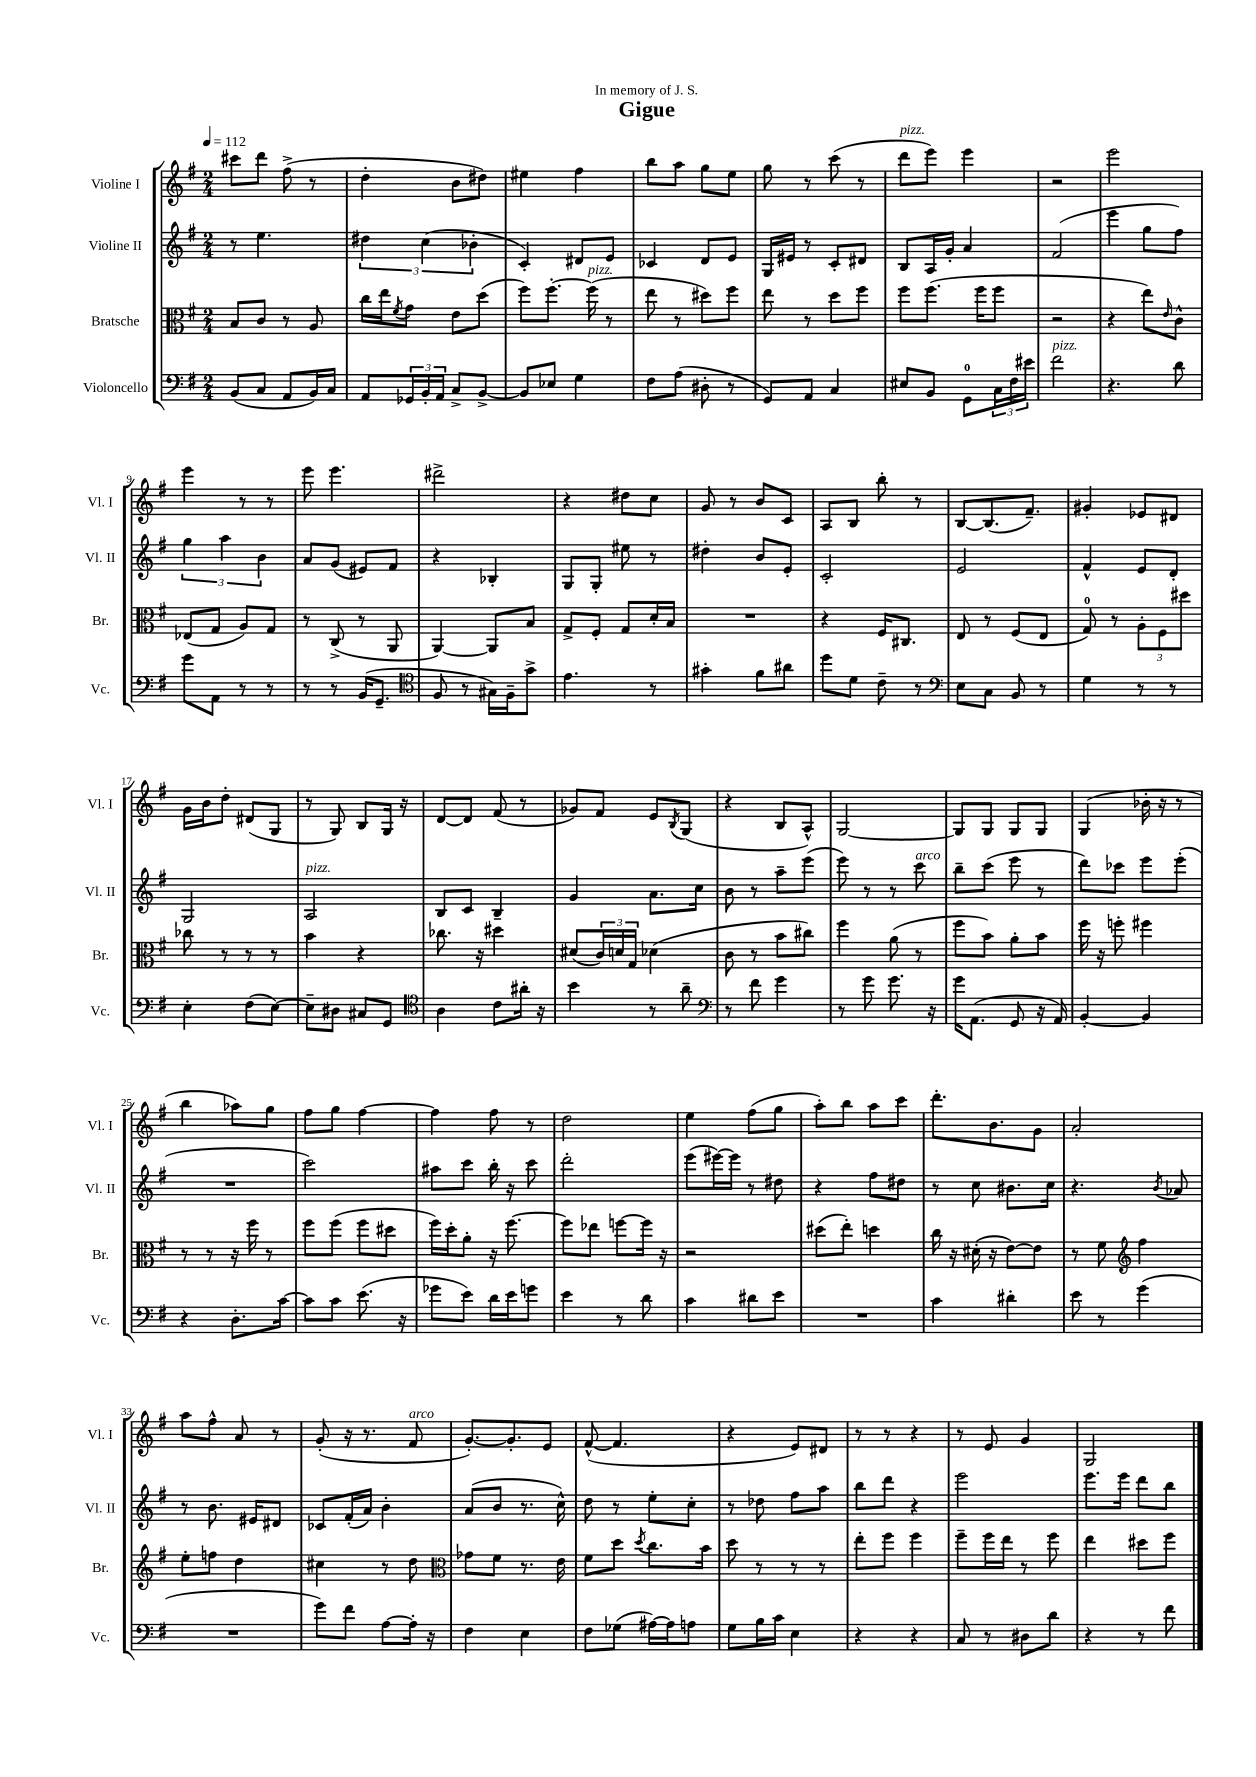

**kern	**kern	**kern	**kern
*part4	*part3	*part2	*part1
*staff4	*staff3	*staff2	*staff1
*I"Violoncello	*I"Bratsche	*I"Violine II	*I"Violine I
*I'Vc.	*I'Br.	*I'Vl. II	*I'Vl. I
*clefF4	*clefC3	*clefG2	*clefG2
*k[f#]	*k[f#]	*k[f#]	*k[f#]
*M2/4	*M2/4	*M2/4	*M2/4
*MM112	*MM112	*MM112	*MM112
=1	=1	=1	=1
(8BB/L	8B/L	8r	8ccc#X\L
8C/J	8c/J	4.ee\	8ddd\J
8AA/L	8r	.	(8ff#^\
16BB/L)	8A/	.	8r
16C/JJ	.	.	.
=2	=2	=2	=2
8AA/L	16cc\LL	6dd#X\	4dd'\
.	16ee\J	.	.
.	8qf#/	.	.
24GG-X/L	8g\J	.	.
24BB'/	.	(6cc\	.
24AA/JJ	.	.	.
8C^/L	8e\L	.	8b\L
.	.	6b-X'\	.
[8BB^/J	(8dd\J	.	8dd#X\J)
=3	=3	=3	=3
8BB/L]	8ff#\L)	4c'/)	4ee#X\
8E-X/J	[8.ff#'\J	.	.
4G\	.	8d#X/L	4ff#\
!	!LO:TX:a:i:t=pizz.	!	!
.	(16ff#\]	.	.
.	8r	8e/J	.
=4	=4	=4	=4
8F#\L	8ee\	4c-X/	8bb\L
(8A\J	8r	.	8aa\J
8D#X'\	8dd#X\L)	8d/L	8gg\L
8r	8ff#\J	8e/J	8ee\J
=5	=5	=5	=5
8GG/L)	8ee\	16G/LL	8gg\
.	.	16e#X/JJ	.
8AA/J	8r	8r	8r
4C/	8dd\L	8c'/L	(8ccc\
.	8ff#\J	8d#X/J	8r
=6	=6	=6	=6
!	!	!	!LO:TX:a:i:t=pizz.
8E#X/L	8ff#\L	8B/L	8ddd\L
8BB/J	(8.ff#\J	16A/L	8eee\J)
.	.	16g'/JJ	.
8GG\L	.	4a/	4eee\
.	16ff#\KL	.	.
24C\L	8ff#\J	.	.
24F#\	.	.	.
24e#X\JJ	.	.	.
=7	=7	=7	=7
!LO:TX:a:i:t=pizz.	!	!	!
2f#\	2r	(2f#/	2r
=8	=8	=8	=8
4.r	4r	4eee\	2eee\
.	8ee\L)	8gg\L	.
.	16qqe/	.	.
8d\	8c^^\J	8ff#\J)	.
!!LO:LB:g=z
=9	=9	=9	=9
8g\L	(8E-X/L	6gg\	4eee\
8AA\J	8G/J	.	.
.	.	6aa\	.
8r	8A/L)	.	8r
.	.	6b\	.
8r	8G/J	.	8r
=10	=10	=10	=10
8r	8r	8a/L	8eee\
8r	(8C^/	(8g/J	4.eee\
(16BB/KL	8r	8e#X/L)	.
8.GG~/J	.	.	.
.	8AA/	8f#/J	.
=11	=11	=11	=11
*clefC4	*	*	*
8F#/	[4AA/)	4r	2ddd#X^\
8r	.	.	.
16G#X\LL)	8AA/L]	4B-X'/	.
16F#~\J	.	.	.
8g^\J	8B/J	.	.
=12	=12	=12	=12
4.e\	8G^/L	8G/L	4r
.	8F#'/J	8G'/J	.
.	8G/L	8ee#X\	8dd#X\L
8r	16d'/L	8r	8cc\J
.	16B/JJ	.	.
=13	=13	=13	=13
4g#X'\	2r	4dd#X'\	8g/
.	.	.	8r
8f#\L	.	8b/L	8b/L
8a#X\J	.	8e'/J	8c/J
=14	=14	=14	=14
8dd\L	4r	2c'/	8A/L
8d\J	.	.	8B/J
8c~\	16F#/KL	.	8bb'\
.	8.C#X/J	.	.
8r	.	.	8r
=15	=15	=15	=15
*clefF4	*	*	*
8E\L	8E/	2e/	[8B/L
8C\J	8r	.	(8.B/]
8BB/	(8F#/L	.	.
.	.	.	8.f#~/J)
8r	8E/J	.	.
=16	=16	=16	=16
4G\	8G/)	4f#^^/	4g#X'/
.	8r	.	.
8r	12A'\L	8e/L	8e-X/L
.	12F#\	.	.
8r	.	8d'/J	8d#X/J
.	12dd#X\J	.	.
!!LO:LB:g=z
=17	=17	=17	=17
4E'\	8cc-X\	2G/	16g\LL
.	.	.	16b\J
.	8r	.	8dd'\J
(8F#\L	8r	.	(8d#X/L
[8E\J)	8r	.	8G/J
=18	=18	=18	=18
!	!	!LO:TX:a:i:t=pizz.	!
8E~\L]	4b\	2A/	8r
8D#X\J	.	.	8G/)
8C#X/L	4r	.	8B/L
8GG/J	.	.	16G/Jk
.	.	.	16r
=19	=19	=19	=19
*clefC4	*	*	*
4A\	8.cc-X\	8B/L	[8d/L
.	.	8c/J	8d/J]
.	16r	.	.
8c\L	4dd#X\	4B~/	(8f#/
16a#X'\Jk	.	.	8r
16r	.	.	.
=20	=20	=20	=20
4b\	(8d#X/L	4g/	8g-X/L)
.	24c/L)	.	8f#/J
.	24dn/	.	.
.	24G/JJ	.	.
8r	(4d-X\	8.a\L	8e/L
.	.	.	8qB/
8a~\	.	.	(8G/J
.	.	16cc\Jk	.
=21	=21	=21	=21
*clefF4	*	*	*
8r	8c\	8b\	4r
8f#\	8r	8r	.
4g\	8b\L	8aa~\L	8B/L
.	8cc#X\J)	(8eee\J	8A^^/J)
=22	=22	=22	=22
8r	4ff#\	8eee\)	[2G/
8g\	.	8r	.
8.g\	(8a\	8r	.
!	!	!LO:TX:a:i:t=arco	!
.	8r	8ccc\	.
16r	.	.	.
=23	=23	=23	=23
16g\KL	8ff#\L	8bb~\L	8G/L]
(8.AA\J	.	.	.
.	8b\J)	(8ccc\J	8G/J
8GG/	8a'\L	8eee\	8G/L
16r	8b\J	8r	8G/J
16AA/)	.	.	.
=24	=24	=24	=24
[4BB'/	16ff#\	8ddd\L)	(4G/
.	16r	.	.
.	8ffn'\	8ccc-X\J	.
4BB/]	4ff#X\	8eee\L	16b-X'\
.	.	.	16r
.	.	(8eee'\J	8r
!!LO:LB:g=z
=25	=25	=25	=25
4r	8r	2r	4bb\
.	8r	.	.
8.D'\L	16r	.	8aa-X\L)
.	16ff#\	.	.
.	8r	.	8gg\J
[16c\Jk	.	.	.
=26	=26	=26	=26
8c\L]	8ff#\L	2ccc\)	8ff#\L
8c\J	(8ff#\J	.	8gg\J
(8.e\	8ff#\L	.	[4ff#\
.	8dd#X\J	.	.
16r	.	.	.
=27	=27	=27	=27
8g-X\L	16ff#\LL)	8aa#X\L	4ff#\]
.	16dd'\J	.	.
8e\J)	8a'\J	8ccc\J	.
16d\LL	16r	16bb'\	8ff#\
16e\J	[8.ff#\	16r	.
8gn\J	.	8ccc\	8r
=28	=28	=28	=28
4e\	8ff#\L]	2ddd'\	2dd\
.	8ee-X\J	.	.
8r	[8ffn\L	.	.
8d\	16ff\Jk]	.	.
.	16r	.	.
=29	=29	=29	=29
4c\	2r	(8eee\L	4ee\
.	.	[16eee#X\L)	.
.	.	16eee#\JJ]	.
8d#X\L	.	8r	(8ff#\L
8e\J	.	8dd#X\	8gg\J
=30	=30	=30	=30
2r	(8dd#X\L	4r	8aa'\L)
.	8ee'\J)	.	8bb\J
.	4ddn\	8ff#\L	8aa\L
.	.	8dd#X\J	8ccc\J
=31	=31	=31	=31
4c\	16cc\	8r	8.ddd'\L
.	16r	.	.
.	(16d#X'\	8cc\	.
.	16r	.	8.b\
4d#X'\	[8e\L)	8.b#X\L	.
.	8e\J]	.	8g\J
.	.	16cc\Jk	.
=32	=32	=32	=32
8e\	8r	4.r	2a'/
8r	8f#\	.	.
*	*clefG2	*	*
(4g\	4ff#\	.	.
.	.	8qb/	.
.	.	8a-X/	.
!!LO:LB:g=z
=33	=33	=33	=33
2r	8ee'\L	8r	8aa\L
.	8ffn\J	8.b\	8ff#^^\J
.	4dd\	.	8a/
.	.	16e#X/KL	.
.	.	8d#X/J	8r
=34	=34	=34	=34
8g\L)	4cc#X\	8c-X/L	(8g'/
8f#\J	.	(16f#'/L	16r
.	.	16a/JJ)	8.r
[8A\L	8r	4b'\	.
!	!	!	!LO:TX:a:i:t=arco
16A'\Jk]	8dd\	.	8f#/
16r	.	.	.
=35	=35	=35	=35
*	*clefC3	*	*
4F#\	8g-X\L	(8a/L	[8.g'/L)
.	8f#\J	8b/J	.
.	.	.	8.g'/]
4E\	8.r	8.r	.
.	.	.	8e/J
.	16e\	16cc^^\)	.
=36	=36	=36	=36
8F#\L	8f#\L	8dd\	([8f#^^/
(8G-X\J	8dd\J	8r	4.f#/]
.	8qdd/	.	.
[16A#X\LL)	8.cc\L	8ee'\L	.
16A#\J]	.	.	.
8An\J	.	8cc'\J	.
.	16b\Jk	.	.
=37	=37	=37	=37
8G\L	8dd\	8r	4r
16B\L	8r	8dd-X\	.
16c\JJ	.	.	.
4E\	8r	8ff#\L	8e/L)
.	8r	8aa\J	8d#X/J
=38	=38	=38	=38
4r	8ee'\L	8bb\L	8r
.	8ff#\J	8ddd\J	8r
4r	4ff#\	4r	4r
=39	=39	=39	=39
8C/	8ff#~\L	2eee\	8r
8r	16ff#\L	.	8e/
.	16ee\JJ	.	.
8D#X\L	8r	.	4g/
8d\J	8ff#\	.	.
=40	=40	=40	=40
4r	4ee\	8.eee\L	2G/
.	.	16eee\Jk	.
8r	8dd#X\L	8ddd\L	.
8f#\	8ff#\J	8bb\J	.
==	==	==	==
*-	*-	*-	*-
